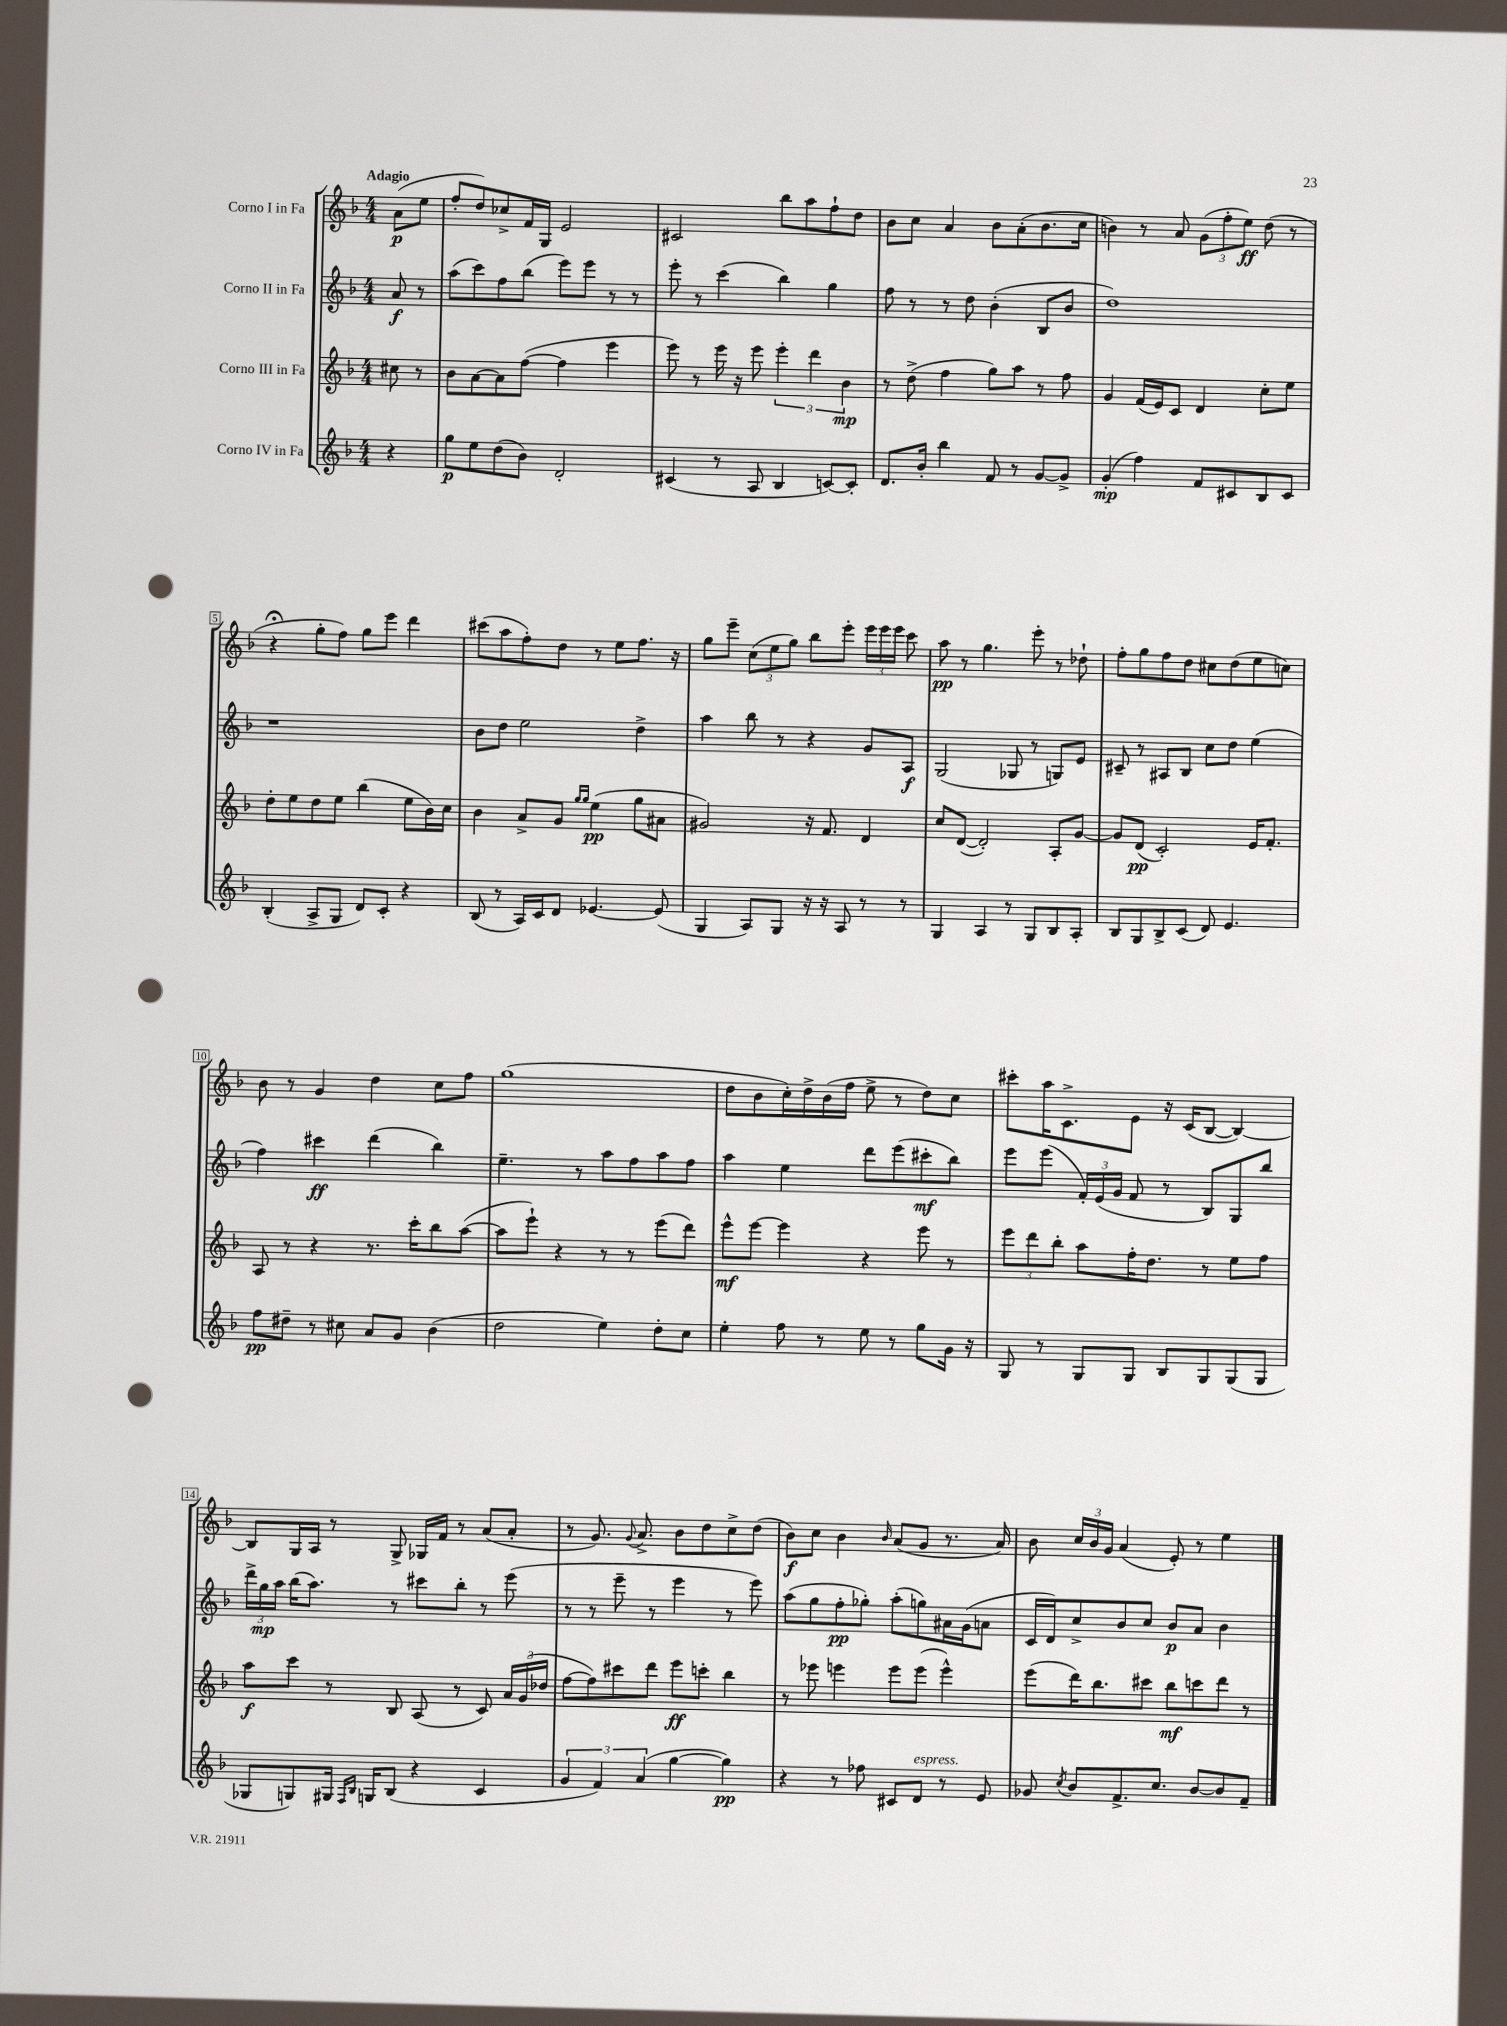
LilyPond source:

<<
\new StaffGroup <<
\new Staff = "s0" \with { instrumentName = "Corno I in Fa" } {
    \clef treble \key f \major \numericTimeSignature \time 4/4 \partial 4 \tempo "Adagio"
    \autoBeamOff a'8[\p( e''8] |
    f''8[-. d''8) ces''8-> f'16 g16] e'2 |
    cis'2 bes''8[ a''8 f''8-! d''8] |
    bes'8[ c''8] a'4 bes'8[ a'8-.( bes'8. c''16] |
    b'4) r8 a'8 \tuplet 3/2 { g'8[( f''8-. e''8]\ff) } d''8( r8 |
    r4\fermata g''8[-. f''8]) g''8[ e'''8] d'''4 |
    cis'''8[( a''8 f''8-.) d''8] r8 e''8[ f''8.] r16 |
    g''8[ e'''8]-- \tuplet 3/2 { c''8[( e''8 g''8]) } bes''8[ e'''8]-. \tuplet 3/2 { e'''16[ e'''16 e'''16] } c'''8 |
    a''8\pp r8 g''4. e'''8-. r8 des''8-! |
    f''8[-. g''8 f''8 d''8] cis''8[ d''8( e''8 c''8]) |
    bes'8 r8 g'4 d''4 c''8[ f''8] |
    g''1( |
    d''8[ bes'8 c''16-.) d''16-> bes'16( f''16] e''8-> r8 d''8[) c''8] |
    cis'''8[-. a''16 c'8.-> e'8] r16 c'16[( bes8]~ bes4~) |
    bes8[ g16 a16] r8 g8-> ges16[ f'16] r8 a'8[( a'8]-. |
    r8 g'8.) \appoggiatura { g'8 } a'8.-> bes'8[ d''8 c''8-> d''8]( |
    bes'8[\f) c''8] bes'4 \grace { bes'16 } a'8[( g'8] r8. a'16) |
    bes'8 \tuplet 3/2 { c''16[ bes'16 g'16] } a'4( e'8-.) r8 e''4 \bar "|." |
}
\new Staff = "s1" \with { instrumentName = "Corno II in Fa" } {
    \clef treble \key f \major \numericTimeSignature \time 4/4 \partial 4
    \autoBeamOff a'8\f r8 |
    a''8[( c'''8) f''8 bes''8]( e'''8[) e'''8] r8 r8 |
    e'''8-. r8 c'''4( bes''4) g''4 |
    f''8 r8 r8 d''8 bes'4-.( bes8[ bes'8] |
    d''1) |
    r1 |
    bes'8[ d''8] e''2 d''4-> |
    a''4 bes''8 r8 r4 g'8[ a8]\f |
    g2( ges8 r8 g8[) e'8] |
    cis'8-- r8 ais8[ bes8] c''8[ d''8] e''4( |
    f''4) cis'''4\ff d'''4( bes''4) |
    e''4.-- r8 a''8[ f''8 a''8 f''8] |
    a''4 e''4 d'''8[ e'''8( cis'''8-.\mf bes''8]) |
    e'''8[ e'''8]( \tuplet 3/2 { f'16[-.) e'16( g'16] } f'8 r8 bes8[) g8 bes''8] |
    \tuplet 3/2 { d'''16[-> g''16\mp a''16] } bes''16[( a''8.]) r8 cis'''8[ bes''8]-. r8 e'''8( |
    r8 r8 e'''8-- r8 e'''4 r8 e'''8) |
    a''8[( g''8 f''8-.\pp ges''8]-.) a''8[-.( g''8) ais'16 g'16( a'8] |
    c'16[ d'16) c''8-> bes'8 c''8] bes'8[\p a'8] bes'4 \bar "|." |
}
\new Staff = "s2" \with { instrumentName = "Corno III in Fa" } {
    \clef treble \key f \major \numericTimeSignature \time 4/4 \partial 4
    \autoBeamOff cis''8 r8 |
    bes'8[ a'8~ a'8 f''8]~( f''4 e'''4 |
    e'''8) r8 e'''16 r16 e'''8 \tuplet 3/2 { e'''4-. d'''4 bes'4\mp } |
    r8 d''8->( f''4 g''8[) a''8] r8 f''8 |
    g'4 f'16[( e'16) c'8] d'4 c''8[-. e''8] |
    d''8[-. e''8 d''8 e''8] bes''4( e''8[ bes'16) c''16] |
    bes'4 a'8[-> g'8] \grace { g''16[ g''16] } e''4\pp( g''8[ ais'8] |
    gis'2) r16 f'8. d'4 |
    c''8[ d'8]~( d'2-.) a8[-. g'8]~ |
    g'8[ d'8]\pp( c'2-.) e'16[ f'8.]-. |
    a8 r8 r4 r8. c'''16[-. bes''8 a''8]~( |
    a''8[ e'''8]-!) r4 r8 r8 e'''8[( d'''8]) |
    e'''8[-^\mf e'''8]~ e'''4 r4 e'''8 r8 |
    \tuplet 3/2 { e'''8[ d'''8 bes''8]-. } a''8[ f''16-. d''8.] r8 e''8[ f''8] |
    a''8[\f c'''8] r8 bes8 a8( r8 c'8) \tuplet 3/2 { a'16[ g'16( des''16] } |
    f''8[~ f''8) cis'''8 d'''8] e'''8[\ff c'''8]-. bes''4 |
    r8 ees'''8 e'''4 e'''8[ e'''8]( e'''4-^) |
    e'''8[( d'''16) bes''8. cis'''8] bes''8[\mf c'''8 d'''8] r8 \bar "|." |
}
\new Staff = "s3" \with { instrumentName = "Corno IV in Fa" } {
    \clef treble \key f \major \numericTimeSignature \time 4/4 \partial 4
    \autoBeamOff r4 |
    g''8[\p e''8 d''8( bes'8]) d'2-. |
    cis'4( r8 a8 bes4 c'8[~) c'8]-. |
    d'8.[ bes'16]-. bes''4 f'8 r8 g'8[~ g'8]-> |
    g'4-.\mp( f''4) f'8[ cis'8 bes8 cis'8] |
    bes4-.( a8[-> g8] d'8[) c'8]-. r4 |
    bes8( r8 a16[) c'16 d'8] ees'4.~ ees'8( |
    g4 a8[) g8] r16 r16 a8 r8 r8 |
    g4 a4 r8 g8[ bes8 a8]-. |
    bes8[ g8 bes8-> c'8]( d'8) e'4. |
    f''8[\pp dis''8]-- r8 cis''8 a'8[ g'8] bes'4( |
    d''2 e''4) d''8[-. c''8] |
    e''4-. f''8 r8 e''8 r8 g''8[ g'16] r16 |
    g8 r8 g8[ g8] bes8[ g8 g8( g8] |
    ges8[ g8) gis16] \grace { f16[ bes16] } g16[ bes8]( r4 c'4 |
    \tuplet 3/2 { g'4 f'4) a'4( } g''4~ g''4\pp) |
    r4 r8 fes''8 cis'8[ d'8]^\markup { \italic "espress." } r8 e'8 |
    ges'8 \acciaccatura { c''8 } bes'8[ f'8.-> c''8.] bes'8[~ bes'8 f'8]-- \bar "|." |
}
>>
>>
\layout { \context { \Score \override BarNumber.stencil = #(make-stencil-boxer 0.1 0.3 ly:text-interface::print) } }
